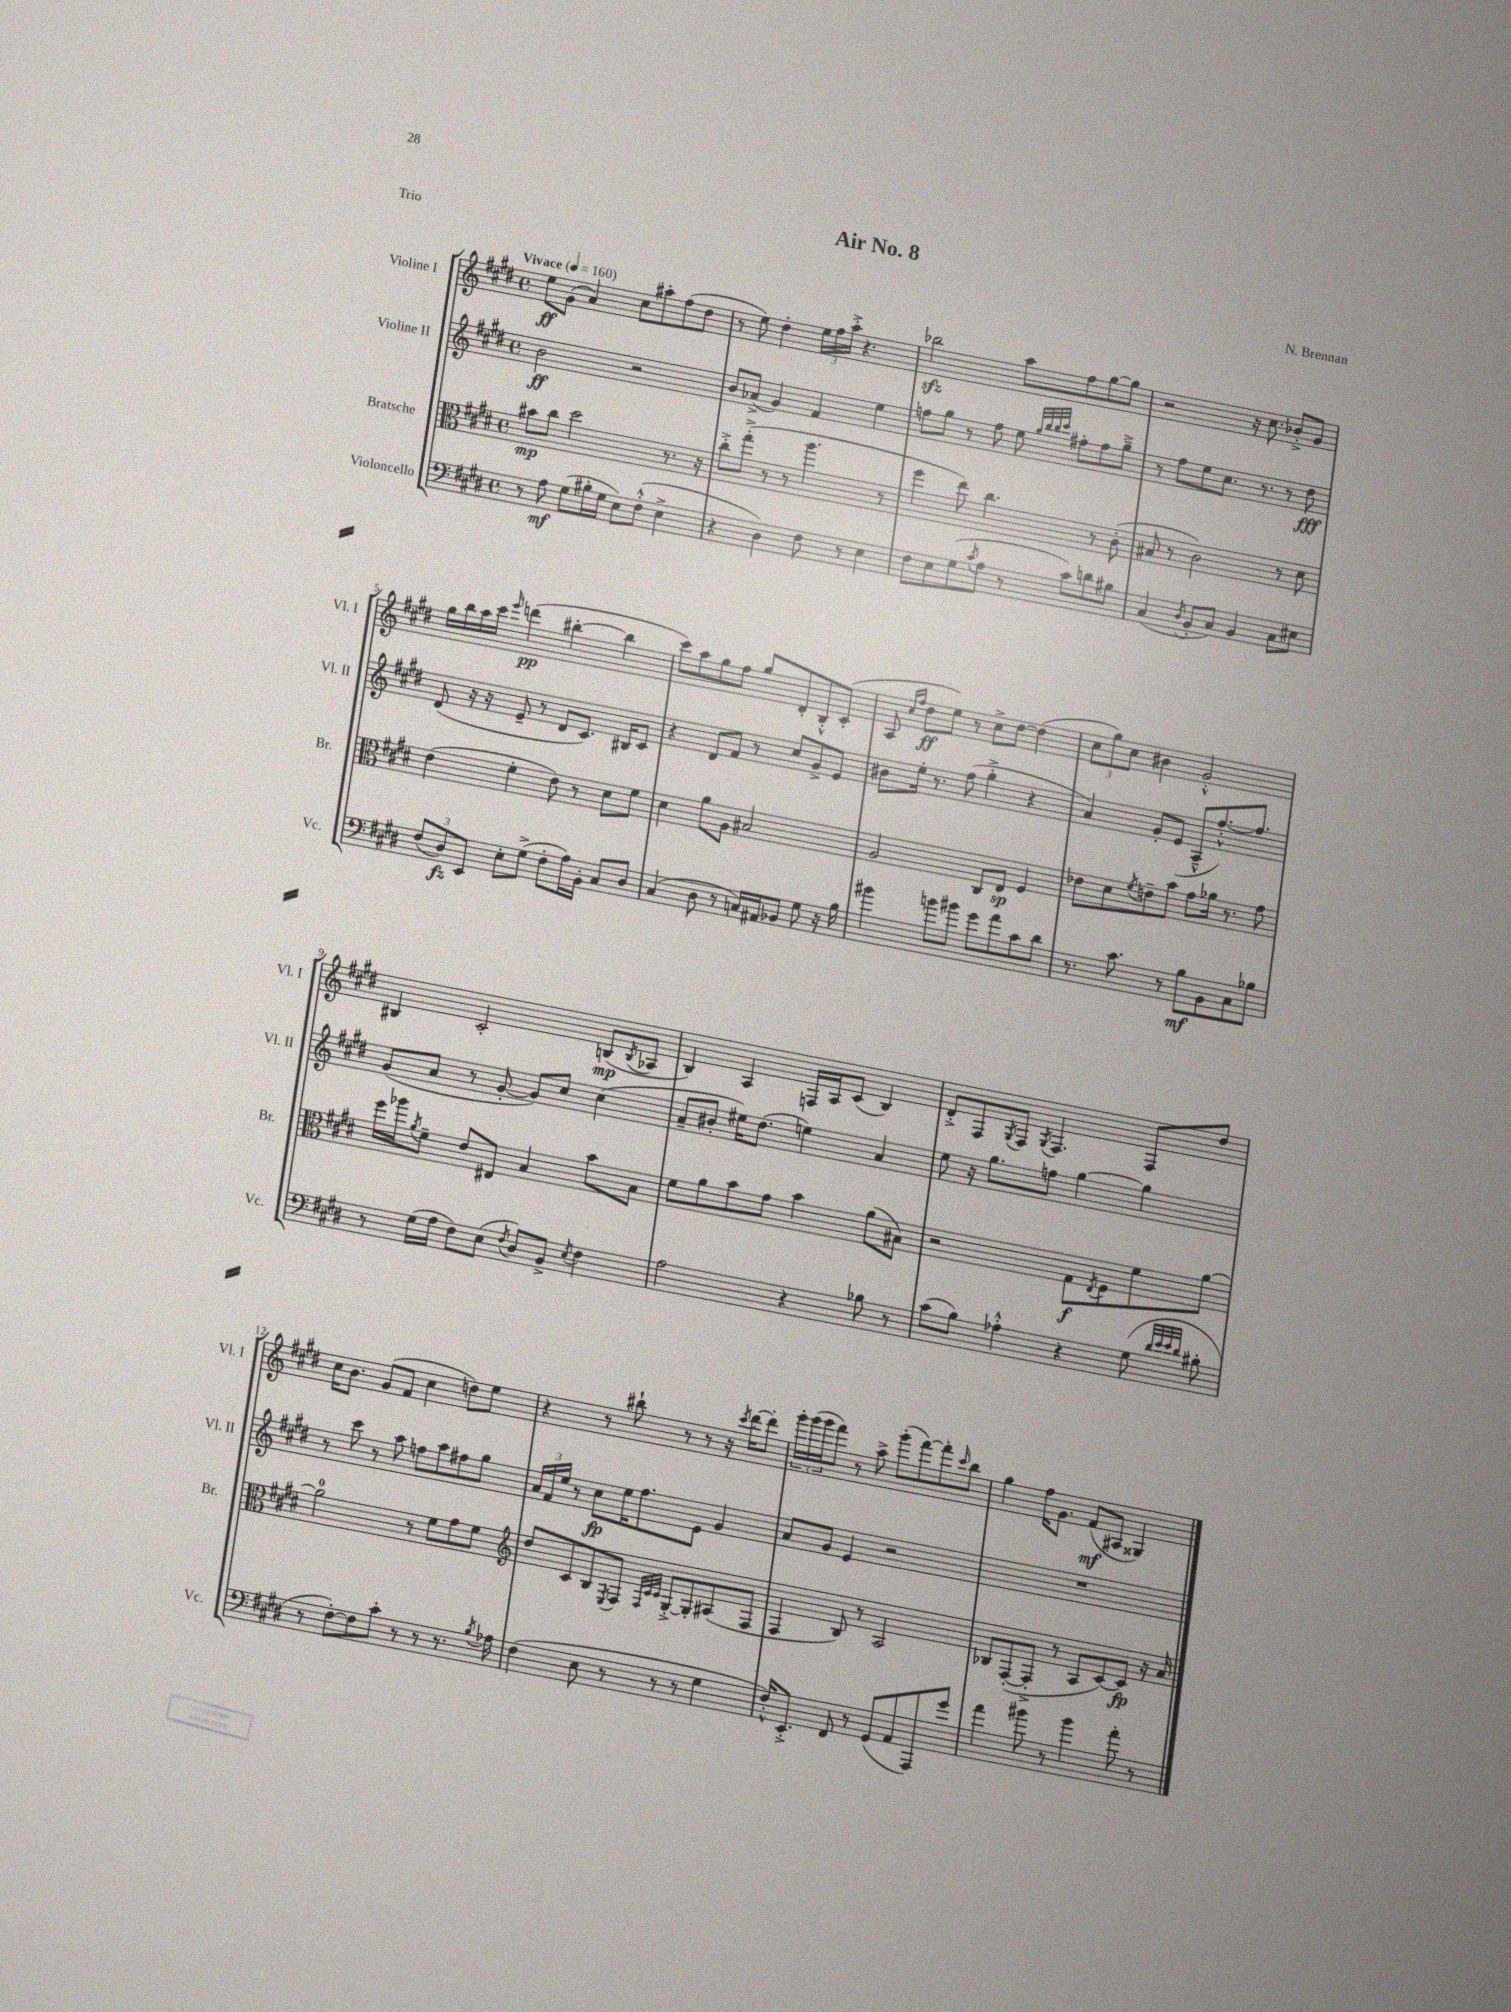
\header { title = "Air No. 8" composer = "N. Brennan" piece = "Trio" }
<<
\new StaffGroup <<
\new Staff = "s0" \with { instrumentName = "Violine I" shortInstrumentName = "Vl. I" } {
    \clef treble \key e \major \defaultTimeSignature \time 4/4 \tempo "Vivace" 4 = 160
    e''8\ff gis'8( a'4) cis''8 ais''8-. fis''8( dis''8 |
    r8 e''8) dis''4-. \tuplet 3/2 { e''16 fis''16 a''16-.-> } r4. |
    bes''2\sfz a''8 fis''8 gis''8~ gis''8 |
    r2 r16 cis''8. bes'8-.-> gis'8 |
    gis''16 b''16 a''16 cis'''16 \grace { e'''16 } d'''4\pp( bis''4~-. bis''4 |
    cis'''8) a''8 gis''8 fis''8 gis''8 dis'8-. b8-.-^ cis'8-.( |
    a8 \grace { cis''16 fis''16 } dis''8\ff e''8) r8 cis''8-> dis''8~ dis''4( |
    \tuplet 3/2 { cis''8 gis''8) cis''8 } bis'4 gis'2-.-^ |
    bis4 cis'2-. b8\mp( \acciaccatura { b8 } aes8 |
    b4) a4 f16 a16 cis'8( b4) |
    dis'8-.-> fis8 \acciaccatura { gis8 } fis8 \acciaccatura { gis8 } fis4. fis8 dis''8 |
    cis''16 b'8. gis'8( fis'8 cis''4 d''8) e''8 |
    r4 r8 bis''8-! r8 r8 r16 \acciaccatura { cis'''8 } dis'''16~ dis'''8-. |
    \tuplet 3/2 { gis'''16-. gis'''16( gis'''16 } fis'''8) r8 a''8-> gis'''8-.( fis'''8~) fis'''8-. \grace { cis'''16 } b''8 |
    gis''4 fis''16 gis'8. fis'8\mf( ais8 gisis4) \bar "|." |
}
\new Staff = "s1" \with { instrumentName = "Violine II" shortInstrumentName = "Vl. II" } {
    \clef treble \key e \major \defaultTimeSignature \time 4/4
    b'2\ff r2 |
    b'8 aes'8->( gis'4) fis'4 e''4 |
    f''8 gis''8 r8 f''8 e''8 \grace { gis''32 b''32 b''32 cis'''32 } fis''8-. fis''8 gis''8---> |
    r8 fis''8 e''8 cis''8. r8. r8 dis''8\fff |
    dis'8( r16 r16 e'8-- r8 dis'8 cis'8.) bis16 cis'8 |
    r4 dis'8 fis'8 r8 cis''8 gis'8-> e'8 |
    bis'8 e''16-. r8. fis''8( gis''4-.-> r4 |
    a'4) gis'8-. e'8( a8---^ fis''8.~-.-^) fis''8. |
    gis'8( a'8 r8 gis'8~-. gis'8) cis''8 cis''4( |
    a'8-- bis'8-. eis''16) dis''8.( e''4) a'4 |
    e''8 r16 gis''8. f''8 gis''4~ gis''4 |
    r8 cis'''8 r8 a''8 f''8 a''8 fis''8 gis''8 |
    \tuplet 3/2 { a'16 fis'16 e''16 } r8 cis''8\fp e''16 fis''8. e'8 gis'4 |
    a'8 gis'8 e'4 r2 |
    R1 \bar "|." |
}
\new Staff = "s2" \with { instrumentName = "Bratsche" shortInstrumentName = "Br." } {
    \clef alto \key e \major \defaultTimeSignature \time 4/4
    bis'8\mp cis''8 dis''2 r8. r16 |
    cis''8-.-> gis''8-.->( r8 r8 a''4. r8 |
    fis''4 e''8) cis''4. r8 cis'8-.( |
    bis8 r8 cis'2) r8 dis'8 |
    e'4( fis'4-. e'8) r8 dis'8 fis'8 |
    dis'4 a'8 a8 bis2 |
    a2 cis8 e8\sp fis4 |
    ees'8 dis'8 \acciaccatura { fis'8 } e'8-- b'8 gis'8 aes'16 r8. gis'8 |
    fis''16 aes''16 \acciaccatura { a'8 } fis'8-- e'8 eis8 b4 b'8 b8 |
    fis'8 a'8 b'8 gis'8 b'4 a'8( bis8) |
    r2 gis8\f \acciaccatura { e8 } fis8 fis'8 a'8~ |
    a'2-0 r8 fis'8 gis'8 fis'8 |
    \clef treble dis''8 cis'8 b8 \acciaccatura { e8 } fis8 \grace { fis32 cis'32 cis'32 } gis8~-.-> gis8-. ais8( fis8 |
    fis4 b8) r8 a2 |
    bes8 fis8~-.( fis8-.-> r8 a8 cis'8~) cis'8\fp r16 a'16 \bar "|." |
}
\new Staff = "s3" \with { instrumentName = "Violoncello" shortInstrumentName = "Vc." } {
    \clef bass \key e \major \defaultTimeSignature \time 4/4
    r8 a8\mf gis8( bis16-. gis16 e8) fis8-.-^( e4-> |
    r4 dis4) fis8 r8 e4 |
    fis8 e8 gis8( \acciaccatura { cis'8 } a8 r8 cis'8) d'8 bis8 |
    cis4( \acciaccatura { dis8 } b,8-. cis8) b,4 cis8 eis8 |
    \tuplet 3/2 { fis8( dis8\fz) e,8 } e8-. gis8->( fis8-. a16) b,16-. cis8 dis8 |
    cis4( dis8 r8 c16) ais,16 bes,8 gis8 r16 b16 |
    bis'4 b'8 bis'8 gis'8 a'8 cis'8 dis'8 |
    r8. cis'8. r8 b8\mf b,8 cis8 bes8 |
    r8 gis16( a16 fis8) e8( \acciaccatura { fis8 } dis8) b,8-> \acciaccatura { e8 } fis4 |
    a2 r4 bes8 r8 |
    cis'8( b8) aes4-.-^ r4 gis8( \grace { dis'32 e'32 e'32 dis'32 } bis8-. |
    r8 fis8~-.) fis8 cis'8-. r8 r8 r8. \acciaccatura { b8 } aes16 |
    fis4( e8 r8 r8 r8 gis4 |
    fis16-.-^) e,8.-.-> fis,8 r8 gis,8( a,8 a,,8) gis'8 |
    a'4 bis'8 r8 bis'4 a'8-. r8 \bar "|." |
}
>>
>>
